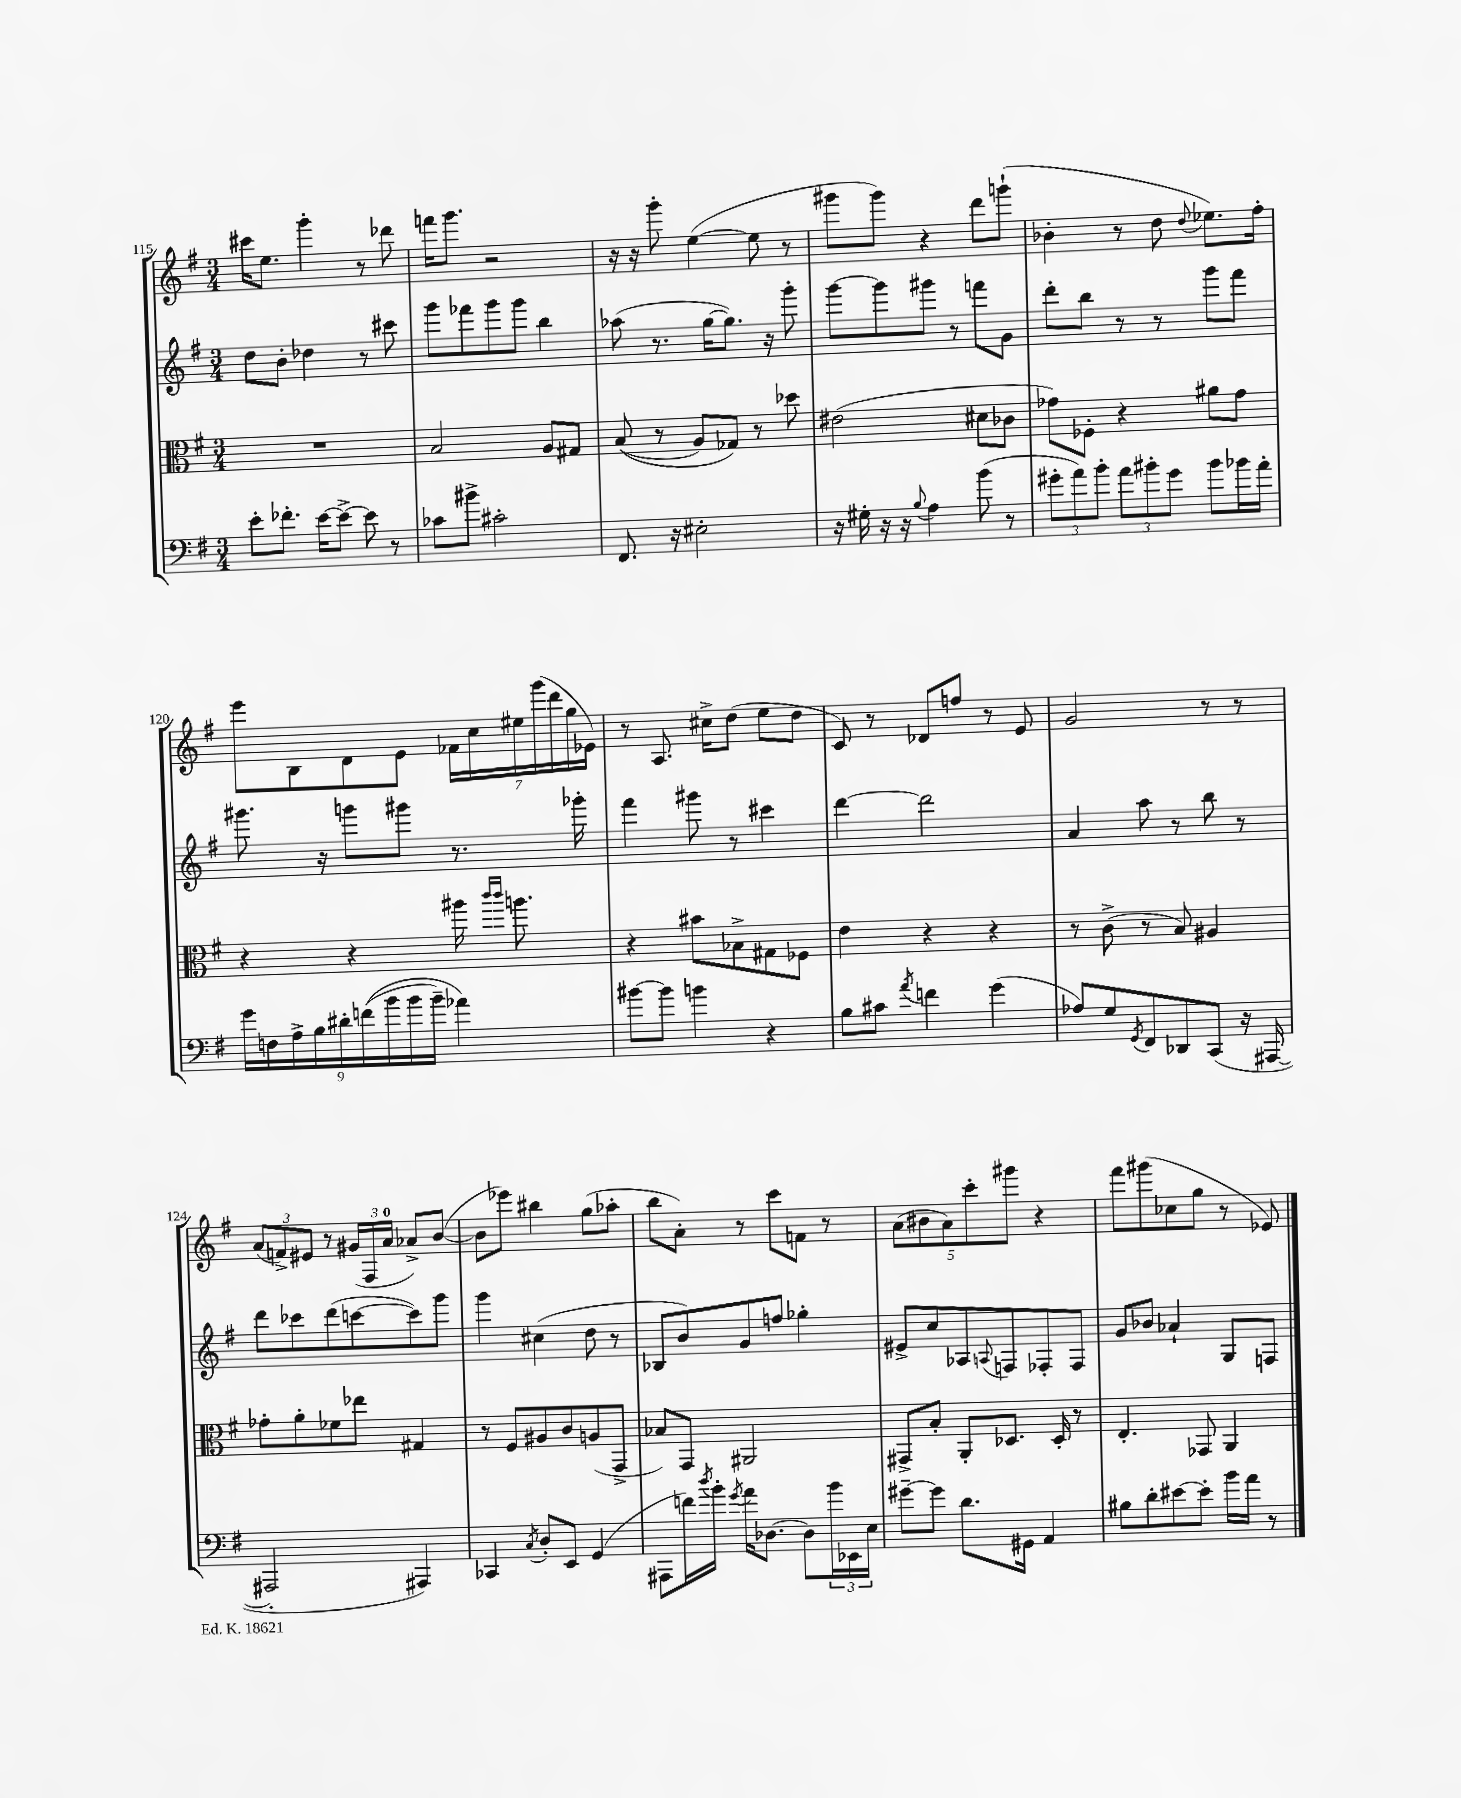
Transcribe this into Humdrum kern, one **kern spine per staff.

**kern	**kern	**kern	**kern
*staff4	*staff3	*staff2	*staff1
*clefF4	*clefC3	*clefG2	*clefG2
*k[f#]	*k[f#]	*k[f#]	*k[f#]
*M3/4	*M3/4	*M3/4	*M3/4
8e'	2.r	8dd	16ccc#
.	.	.	8.ee
8.f-'	.	8b'	.
.	.	4dd-	4ggg'
[16e	.	.	.
8e^_	.	.	.
8e]	.	8r	8r
8r	.	8ccc#	8ddd-
=	=	=	=
8c-	2B	8ggg	16fff
.	.	.	8.ggg
8b#^	.	8fff-	.
2c#'	.	8ggg	2r
.	.	8ggg	.
.	8A	4bb	.
.	8G#	.	.
=	=	=	=
8.FF#	&((8B	(8aa-	16r
.	.	.	16r
.	8r	8.r	8ggg'
16r	.	.	.
2E#'	8A)	.	([4ee
.	.	[16gg	.
.	8G-&)	8.gg])	.
.	8r	.	8ee]
.	.	16r	.
.	8dd-	8ggg'	8r
=	=	=	=
16r	(2e#	[8ggg	8ggg#
16G#'	.	.	.
16r	.	8ggg]	8ggg#)
16r	.	.	.
8qqB	.	.	.
4A	.	8ggg#	4r
.	.	8r	.
(8b	8d#	8fff	8ddd
8r	8c-	8g	(8ggg`
=	=	=	=
12g#'	8g-)	8ddd'	4b-'
12a)	.	.	.
.	8F-'	8bb	.
12b'	.	.	.
12a	4r	8r	8r
12b#'	.	.	.
.	.	8r	8dd
12g#	.	.	.
.	.	.	8qqdd
8b#	8a#	8ggg	8.ee-)
16b-	8g-	8fff#	.
16a'	.	.	16ff#'
=	=	=	=
18g	4r	8.ggg#	8eee
18F	.	.	.
18A^	.	.	.
.	.	.	8B
18B	.	.	.
.	.	16r	.
18d#'	.	.	.
.	4r	8ggg	8d
&((18f	.	.	.
18b	.	.	.
.	.	8ggg#	8e
18b	.	.	.
18b~)	.	.	.
4a-&)	16aa#	8.r	28f-
.	.	.	28cc
.	16qqccc	.	.
.	16qqccc	.	.
.	8.aa	.	.
.	.	.	28ee#
.	.	.	(28ggg
.	.	.	28ddd
.	.	.	28gg
.	.	16ggg-'	.
.	.	.	28e-)
=	=	=	=
[8b#	4r	4fff#	8r
8b#]	.	.	8.A
4b	8b#	8ggg#	.
.	.	.	16cc#^
.	8B-^	8r	(8dd
4r	8G#	4ccc#	8ee
.	8F-	.	8dd
=	=	=	=
8B	4e	[4ddd	8c)
8c#	.	.	8r
8qa	.	.	.
4f	4r	2ddd]	8d-
.	.	.	8ff
(4g	4r	.	8r
.	.	.	8e
=	=	=	=
8A-)	8r	4a	2g
8G	(8c^	.	.
8qGG	.	.	.
8FF#	8r	8aa	.
8DD-	8B)	8r	.
(8CC	4A#	8bb	8r
16r	.	8r	8r
[16AAA#	.	.	.
=	=	=	=
2AAA#']	8g-'	8ddd	(12a
.	.	.	12f^)
.	8a'	8ccc-	.
.	.	.	12e#
.	8f-	(8ddd	8r
.	8ee-	[8ccc	(24g#
.	.	.	24F#
.	.	.	24a
4AAA#)	4G#	8ccc])	8a-^)
.	.	8ggg	([8b
=	=	=	=
4CC-	8r	4ggg	8b]
.	8F#	.	8eee-)
8qC	.	.	.
8D'	8A#	(4cc#	4bb#
8EE	8c	.	.
(4GG	(8A	8dd	(8gg
.	8GG^	8r	8aa-'
=	=	=	=
8AAA#	8B-)	8B-	8bb
16f)	8GG	8b)	8a')
8qdd	.	.	.
16b'	.	.	.
8qg	.	.	.
16a	2AA#	8g	8r
[8.D-	.	.	.
.	.	8ff	8ccc
8D-]	.	4gg-'	8f
24b	.	.	8r
24EE-	.	.	.
24E	.	.	.
=	=	=	=
[8g#~	8GG#^	8e#^	(10a
.	.	.	10b#
8g#]	8B'	8cc	.
.	.	.	10a)
8.d	8AA'	8A-	.
.	.	.	10ccc'
.	.	8qqA	.
.	8.D-	8F	.
.	.	.	10ggg#
16GG#	.	.	.
4AA	.	8F-'	4r
.	16D-'	.	.
.	8r	8F-	.
=	=	=	=
8B#	4.E'	8g	8fff#
8d'	.	8b-	(8ggg#
[8e#	.	4a-`	8cc-
8e#']	8GG-	.	8gg
16b	4AA	8G	8r
16a	.	.	.
8r	.	8F	8e-)
==	==	==	==
*-	*-	*-	*-
